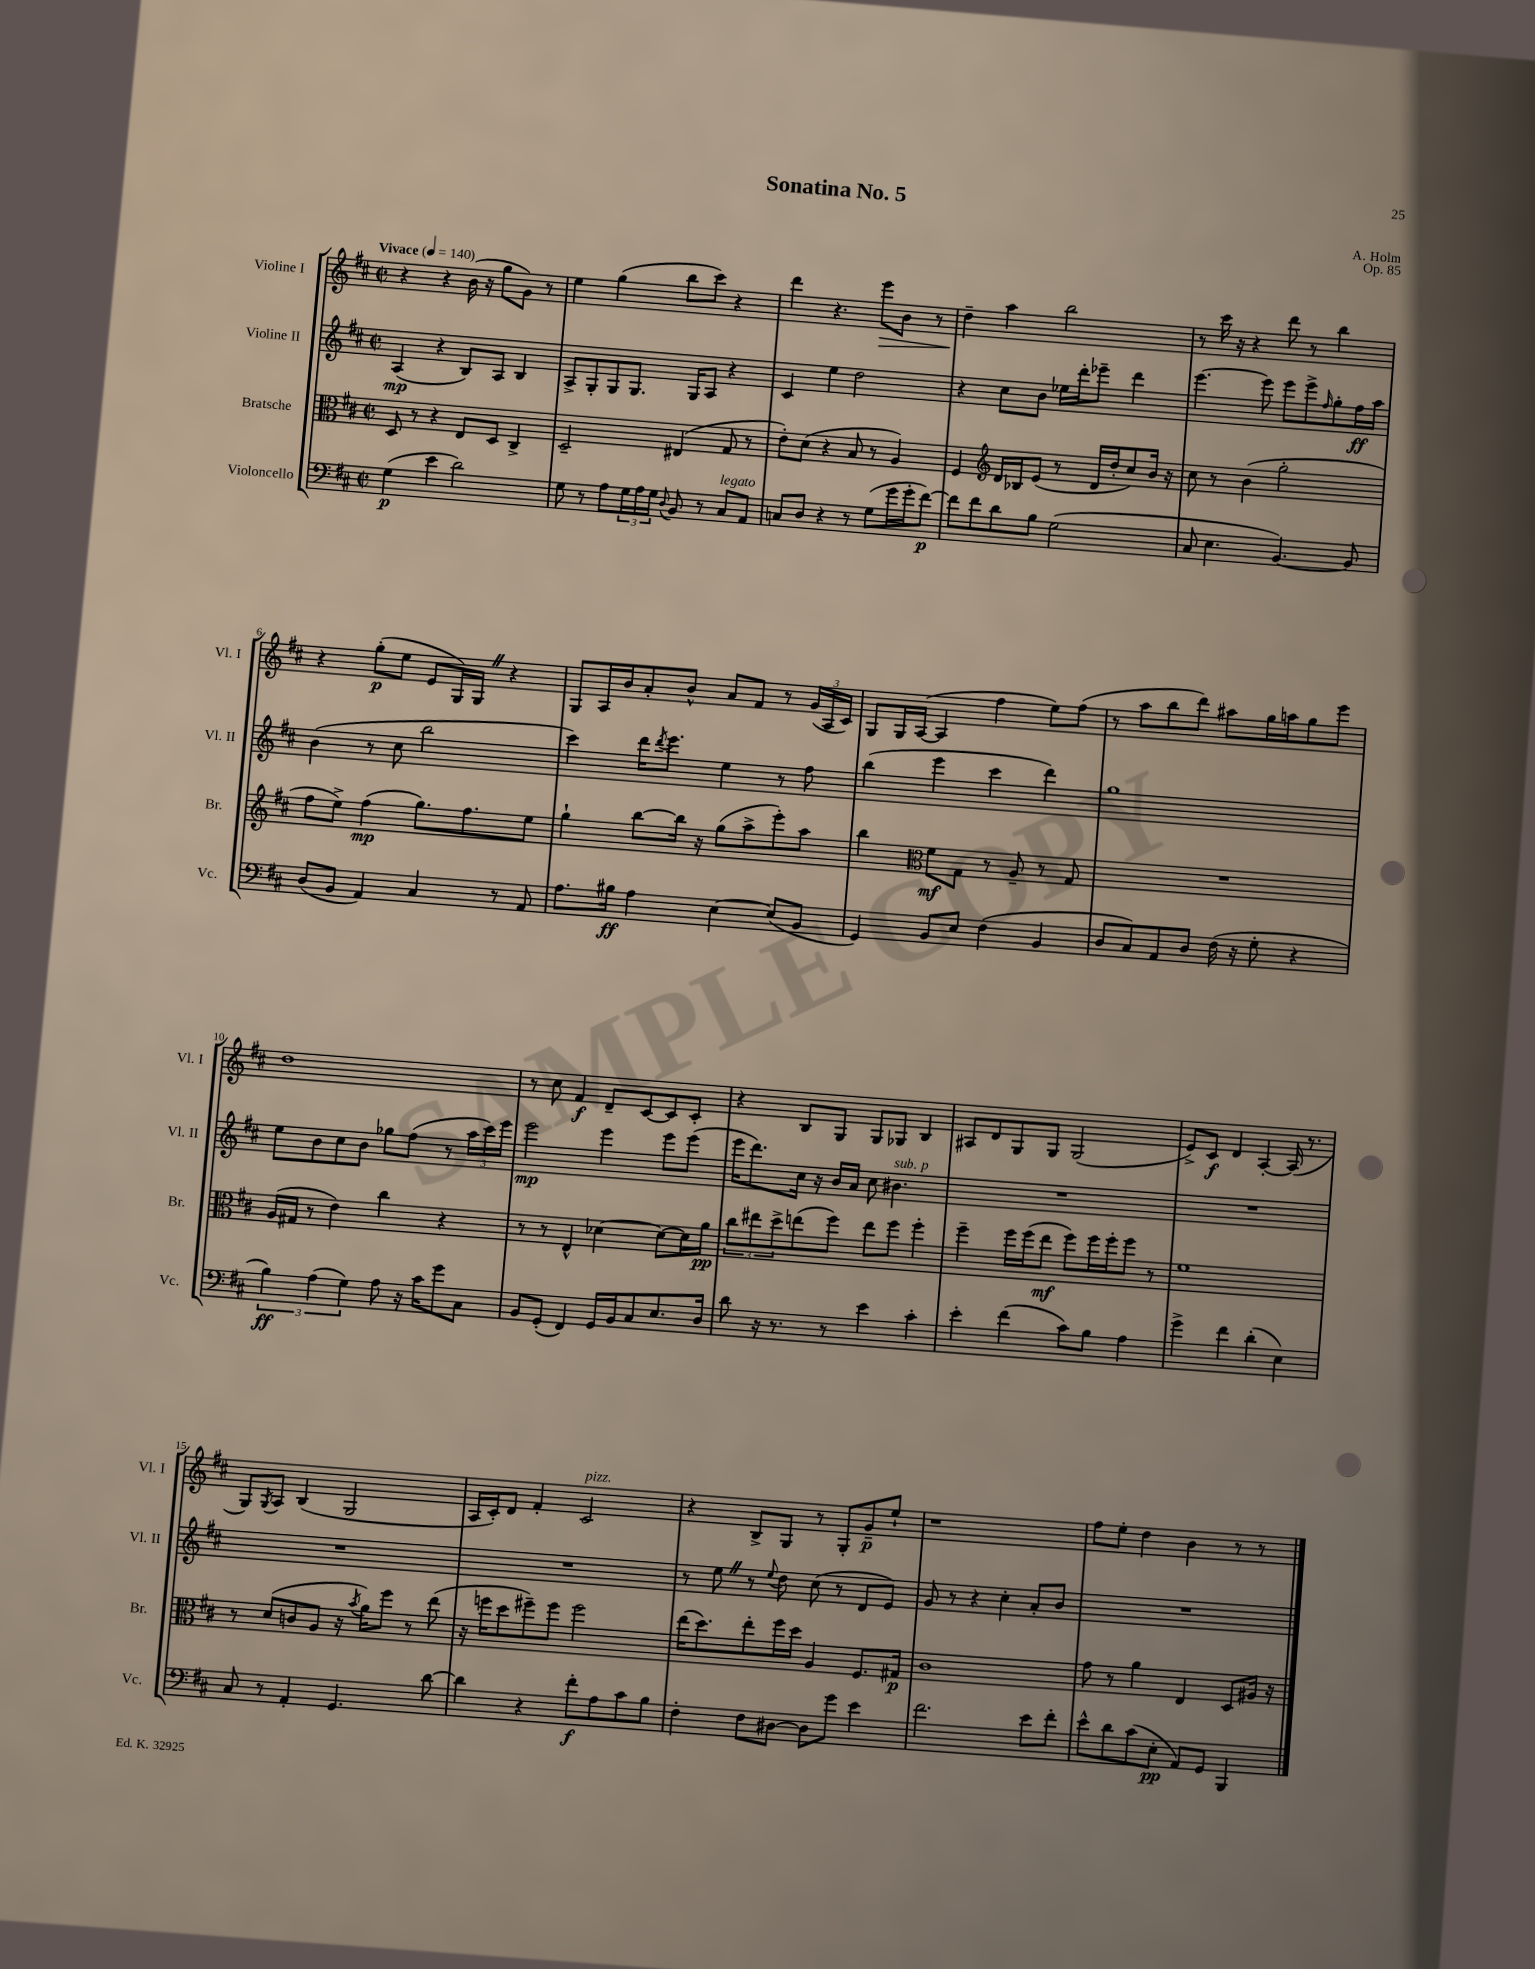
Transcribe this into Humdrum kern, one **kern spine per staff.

**kern	**dynam	**kern	**dynam	**kern	**dynam	**kern	**dynam
*part4	*part4	*part3	*part3	*part2	*part2	*part1	*part1
*staff4	*staff4	*staff3	*staff3	*staff2	*staff2	*staff1	*staff1
*I"Violoncello	*	*I"Bratsche	*	*I"Violine II	*	*I"Violine I	*
*I'Vc.	*	*I'Br.	*	*I'Vl. II	*	*I'Vl. I	*
*clefF4	*	*clefC3	*	*clefG2	*	*clefG2	*
*k[f#c#]	*	*k[f#c#]	*	*k[f#c#]	*	*k[f#c#]	*
*M2/2	*	*M2/2	*	*M2/2	*	*M2/2	*
*met(c|)	*	*met(c|)	*	*met(c|)	*	*met(c|)	*
*MM140	*	*MM140	*	*MM140	*	*MM140	*
=1	=1	=1	=1	=1	=1	=1	=1
!	!	!	!	!	!	!LO:TX:a:B:t=Vivace	!
(4G\	p	8D/	.	(4A/	mp	4r	.
.	.	8r	.	.	.	.	.
4e\	.	4r	.	4r	.	4r	.
2d\)	.	8E/L	.	8B/L)	.	(16b\	.
.	.	.	.	.	.	16r	.
.	.	8D/J	.	8A/J	.	8gg\L	.
.	.	4C#^/	.	4B/	.	8g\J)	.
.	.	.	.	.	.	8r	.
=2	=2	=2	=2	=2	=2	=2	=2
8G\	.	2D~/	.	8A^/L	.	4ee\	.
8r	.	.	.	8G'/	.	.	.
8A\L	.	.	.	8G/	.	(4gg\	.
24G\L	.	.	.	8.G/J	.	.	.
24A\	.	.	.	.	.	.	.
24G\JJ	.	.	.	.	.	.	.
8qqD/	.	.	.	.	.	.	.
8BB/	.	(4E#X/	.	.	.	8bb\L	.
.	.	.	.	16G/KL	.	.	.
8r	.	.	.	8A/J	.	8ccc#\J)	.
!LO:TX:a:i:t=legato	!	!	!	!	!	!	!
8C#/L	.	8G/	.	4r	.	4r	.
8AA/J	.	8r	.	.	.	.	.
=3	=3	=3	=3	=3	=3	=3	=3
8Cn/L	.	8e'\L)	.	4c#/	.	4ddd\	.
8D/J	.	(8d\J	.	.	.	.	.
4r	.	4r	.	4ee\	.	4.r	.
8r	.	8B/	.	2dd\	.	.	.
!	!	!	!	!	!	!	!LO:HP:b
(8G\L	.	8r	.	.	.	8eee\L	>
16g\L	.	4A/)	.	.	.	8b\J	.
16g'\J	.	.	.	.	.	.	.
[8f#\J)	p	.	.	.	.	8r	.
=4	=4	=4	=4	=4	=4	=4	=4
8f#\L]	.	4F#/	.	4r	.	4dd~\	.
8f#\	.	.	.	.	.	.	.
*	*	*clefG2	*	*	*	*	*
8d\	.	16d/LL	.	8cc#\L	.	4aa\	]
.	.	16B-X/J	.	.	.	.	.
8B\J	.	(8e/J	.	8b\J	.	.	.
(2G\	.	8r	.	16ee-X\LL	.	2bb\	.
.	.	.	.	16ddd'\J	.	.	.
.	.	16d/LL	.	8eee-X~\J	.	.	.
.	.	16dd'/J	.	.	.	.	.
.	.	8cc#/)	.	4ddd\	.	.	.
.	.	16b/Jk	.	.	.	.	.
.	.	16r	.	.	.	.	.
=5	=5	=5	=5	=5	=5	=5	=5
8C#/	.	8cc#\	.	[4.eee\	.	8r	.
4.E\	.	8r	.	.	.	16ccc#\	.
.	.	.	.	.	.	16r	.
.	.	(4b\	.	.	.	4r	.
.	.	.	.	8eee\]	.	.	.
[4.BB/)	.	2gg'\	.	8eee\L	.	8ddd\	.
.	.	.	.	8eee^\	.	8r	.
.	.	.	.	16qqff#/	.	.	.
.	.	.	.	8gg'\	.	4bb\	.
8BB/]	.	.	.	16ff#\L	ff	.	.
.	.	.	.	16aa\JJ	.	.	.
!!LO:LB:g=z
=6	=6	=6	=6	=6	=6	=6	=6
(8D/L	.	8ff#\L	.	(4b\	.	4r	.
8BB/J	.	8ee^\J)	.	.	.	.	.
4AA/)	.	(4ff#\	mp	8r	.	(8gg'\L	p
.	.	.	.	8cc#\	.	8ee\J	.
4C#/	.	8.gg\L)	.	2bb\	.	8e/L	.
.	.	.	.	.	.	16G/L)	.
.	.	8.ff#\	.	.	.	16GZ/JJ	.
8r	.	.	.	.	.	4r	.
8AA/	.	8ee\J	.	.	.	.	.
=7	=7	=7	=7	=7	=7	=7	=7
8.A\L	.	4gg`\	.	4ccc#\)	.	8G/L	.
.	.	.	.	.	.	16A/L	.
16B#X\Jk	ff	.	.	.	.	16b/J	.
4A\	.	[8bb\L	.	16ddd\KL	.	8a'/	.
.	.	.	.	8qddd/	.	.	.
.	.	.	.	8.eee\J	.	.	.
.	.	16bb\Jk]	.	.	.	8b^^/J	.
.	.	16r	.	.	.	.	.
[4E\	.	(8gg\L	.	4ee\	.	8a/L	.
.	.	8aa^\	.	.	.	8f#/J	.
(8E/L]	.	8eee'\)	.	8r	.	8r	.
8BB/J	.	8aa\J	.	8ff#\	.	(24g/LL	.
.	.	.	.	.	.	24A/	.
.	.	.	.	.	.	24c#/JJ)	.
=8	=8	=8	=8	=8	=8	=8	=8
4GG/)	.	4bb\	.	(4bb\	.	8G/L	.
.	.	.	.	.	.	16G/L	.
.	.	.	.	.	.	([16A/JJ	.
*	*	*clefC3	*	*	*	*	*
8BB/L	.	8f#\L	mf	4eee\	.	4A/]	.
8E/J	.	8G\J	.	.	.	.	.
(4F#\	.	8r	.	4ccc#\	.	4ff#\	.
.	.	8A~/	.	.	.	.	.
4BB/	.	8r	.	4ddd\)	.	8ee\L)	.
.	.	8G/	.	.	.	(8ff#\J	.
=9	=9	=9	=9	=9	=9	=9	=9
8D/L	.	1r	.	1gg	.	8r	.
8C#/)	.	.	.	.	.	8aa\L	.
8AA/	.	.	.	.	.	8bb\	.
8D/J	.	.	.	.	.	8ddd\J)	.
(16F#\	.	.	.	.	.	8aa#X\L	.
16r	.	.	.	.	.	.	.
8G'\	.	.	.	.	.	16gg\L	.
.	.	.	.	.	.	16aan\J	.
4r	.	.	.	.	.	8gg\	.
.	.	.	.	.	.	8eee\J	.
!!LO:LB:g=z
=10	=10	=10	=10	=10	=10	=10	=10
6B\)	ff	(16A/LL	.	8ee\L	.	1dd	.
.	.	16G#X/JJ	.	.	.	.	.
.	.	8r	.	8b\	.	.	.
(6A\	.	.	.	.	.	.	.
.	.	4e\)	.	8cc#\	.	.	.
6G\)	.	.	.	.	.	.	.
.	.	.	.	8b\J	.	.	.
8A\	.	4cc#\	.	8gg-X\L	.	.	.
16r	.	.	.	(8ff#\J	.	.	.
16c#\KL	.	.	.	.	.	.	.
8g\	.	4r	.	8r	.	.	.
8C#\J	.	.	.	24aa\LL	.	.	.
.	.	.	.	24ccc#\)	.	.	.
.	.	.	.	24eee\JJ	.	.	.
=11	=11	=11	=11	=11	=11	=11	=11
8BB/L	.	8r	.	2eee\	mp	8r	.
(8GG'/J	.	8r	.	.	.	8cc#\	.
4FF#/)	.	4E^^/	.	.	.	4f#/	f
16GG/LL	.	[4d-X\	.	4eee\	.	8d~/L	.
16BB/J	.	.	.	.	.	.	.
8C#/	.	.	.	.	.	[8c#/	.
8.E/	.	8d-\L_	.	8eee\L	.	8c#/]	.
.	.	16d-\L]	.	(8eee\J	.	8c#'/J	.
16D/Jk	.	16a\JJ	pp	.	.	.	.
=12	=12	=12	=12	=12	=12	=12	=12
8d\	.	12cc#\L	.	16eee\KL	.	4r	.
.	.	.	.	8.ddd\)	.	.	.
.	.	12ee#X\	.	.	.	.	.
16r	.	.	.	.	.	.	.
.	.	12dd^\	.	.	.	.	.
8.r	.	.	.	.	.	.	.
.	.	(8een\	.	16cc#\Jk	.	8B/L	.
.	.	.	.	16r	.	.	.
8r	.	8ff#\J)	.	16b/LL	.	8G/J	.
.	.	.	.	16a/JJ	.	.	.
4e\	.	8ee\L	.	8cc#\	.	8G/L	.
!	!	!	!	!LO:TX:a:i:t=sub. p	!	!	!
.	.	8ff#\J	.	4.b#X\	.	8G-X/J	.
4c#'\	.	4ff#'\	.	.	.	4B/	.
=13	=13	=13	=13	=13	=13	=13	=13
4e'\	.	4ff#~\	.	1r	.	8A#X/L	.
.	.	.	.	.	.	8d/	.
(4f#\	.	16ff#\LL	.	.	.	8G/	.
.	.	(16ff#\J	.	.	.	.	.
.	.	8ee\J	mf	.	.	8G/J	.
8c#\L)	.	8ff#\L)	.	.	.	(2G/	.
8B\J	.	16ff#\L	.	.	.	.	.
.	.	16ff#'\J	.	.	.	.	.
4A\	.	8ff#\J	.	.	.	.	.
.	.	8r	.	.	.	.	.
=14	=14	=14	=14	=14	=14	=14	=14
4g^\	.	1f#	.	1r	.	8e^/L)	.
.	.	.	.	.	.	8c#/J	f
4f#\	.	.	.	.	.	4d/	.
(4d'\	.	.	.	.	.	[4A'/	.
4E\)	.	.	.	.	.	(16A/]	.
.	.	.	.	.	.	8.r	.
!!LO:LB:g=z
=15	=15	=15	=15	=15	=15	=15	=15
8C#/	.	8r	.	1r	.	8G/L)	.
.	.	.	.	.	.	8qG/	.
8r	.	(8d/L	.	.	.	8A/J	.
4AA'/	.	8cn/	.	.	.	(4B/	.
.	.	8A/J	.	.	.	.	.
4.GG/	.	16r	.	.	.	2G/	.
.	.	8qb/	.	.	.	.	.
.	.	16a\KL)	.	.	.	.	.
.	.	8ff#\J	.	.	.	.	.
.	.	8r	.	.	.	.	.
[8d\	.	(8ee\	.	.	.	.	.
=16	=16	=16	=16	=16	=16	=16	=16
4d\]	.	16r	.	1r	.	16A/LL	.
.	.	16ffn\KL	.	.	.	16c#'/J)	.
.	.	8dd\	.	.	.	8d/J	.
4r	.	8ff#X~\)	.	.	.	4f#'/	.
.	.	8ff#\J	.	.	.	.	.
!	!	!	!	!	!	!LO:TX:a:i:t=pizz.	!
8f#'\L	f	2ff#\	.	.	.	2c#/	.
8A\	.	.	.	.	.	.	.
8c#\	.	.	.	.	.	.	.
8B\J	.	.	.	.	.	.	.
=17	=17	=17	=17	=17	=17	=17	=17
4F#'\	.	(16ee\KL	.	8r	.	4r	.
.	.	8.dd\)	.	.	.	.	.
.	.	.	.	8eeZ\	.	.	.
8F#\L	.	8ee'\	.	8r	.	8B^/L	.
.	.	.	.	8qqee/	.	.	.
[8D#X\J	.	16ff#\L	.	8dd\	.	8G/J	.
.	.	16dd\JJ	.	.	.	.	.
8D#\L]	.	4A/	.	(8cc#\	.	8r	.
8g\J	.	.	.	8r	.	8G'/L	.
4e\	.	8.F#/L	.	8d/L	.	8g~/	p
.	.	.	.	8e/J)	.	8ee`/J	.
.	.	16G#X/Jk	p	.	.	.	.
=18	=18	=18	=18	=18	=18	=18	=18
2.f#\	.	1c#	.	8g/	.	1r	.
.	.	.	.	8r	.	.	.
.	.	.	.	4r	.	.	.
.	.	.	.	4cc#'\	.	.	.
8e\L	.	.	.	8a'/L	.	.	.
8f#'\J	.	.	.	8b/J	.	.	.
=19	=19	=19	=19	=19	=19	=19	=19
8e^^\L	.	8g\	.	1r	.	8ff#\L	.
8d\	.	8r	.	.	.	8ee'\J	.
(8c#\	.	4a\	.	.	.	4dd\	.
8E'\J	pp	.	.	.	.	.	.
8AA/L)	.	4E/	.	.	.	4b\	.
8GG/J	.	.	.	.	.	.	.
4BBB/	.	8D/L	.	.	.	8r	.
.	.	16A#X/Jk	.	.	.	8r	.
.	.	16r	.	.	.	.	.
==	==	==	==	==	==	==	==
*-	*-	*-	*-	*-	*-	*-	*-
